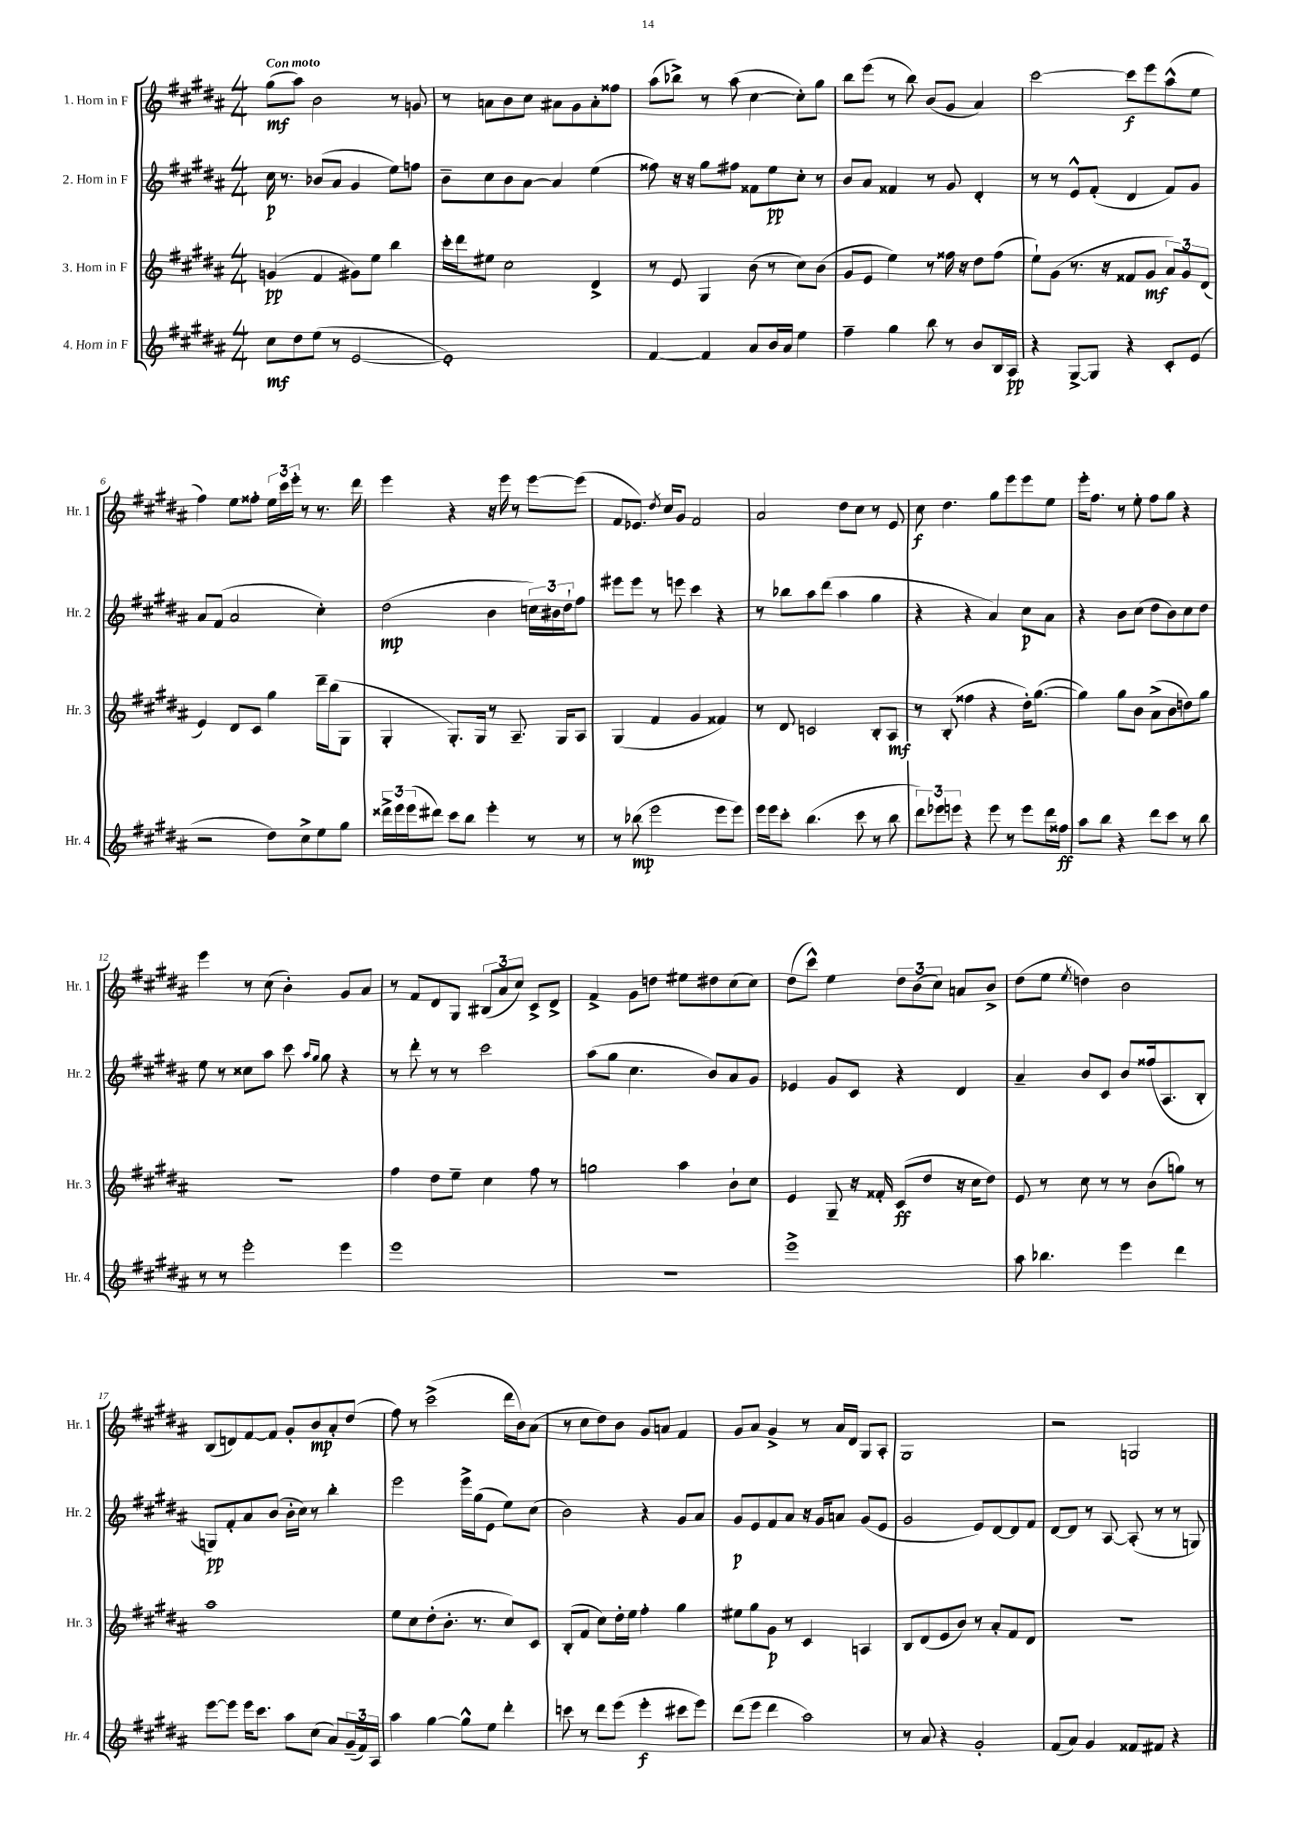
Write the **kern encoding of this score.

**kern	**kern	**kern	**kern
*staff4	*staff3	*staff2	*staff1
*clefG2	*clefG2	*clefG2	*clefG2
*k[f#c#g#d#a#]	*k[f#c#g#d#a#]	*k[f#c#g#d#a#]	*k[f#c#g#d#a#]
*M4/4	*M4/4	*M4/4	*M4/4
8cc#	(4g	16cc#	(8gg#
.	.	8.r	.
8dd#	.	.	8aa#)
(8ee	4f#	(8b-	2b
8r	.	8a#	.
[2e	8g#)	4g#	.
.	8ee	.	.
.	4bb	8ee)	8r
.	.	8ff	8g
=	=	=	=
1e'])	16ccc#'	8b~	8r
.	16ddd#	.	.
.	8ee#	8cc#	8a
.	2cc#	8b	8b
.	.	[8a#	8cc#
.	.	4a#]	8a#
.	.	.	8g#
.	4d#^	(4ee	8a#'
.	.	.	8ff##
=	=	=	=
[4f#	8r	8ff##)	(8aa#
.	8e	16r	8bb-^)
.	.	16r	.
4f#]	4G#	8gg#	8r
.	.	8ff#	(8aa#
8a#	(8b	8f##	[4cc#
16b	8r	8ee	.
16a#	.	.	.
4ee	8cc#)	8cc#'	8cc#'])
.	(8b	8r	8gg#
=	=	=	=
4ff#~	8g#	8b	8bb
.	8e	8a#	(8eee
4gg#	4ee)	4f##	8r
.	.	.	8bb)
8bb	8r	8r	(8b
8r	16ff##	8g#	8g#
.	16r	.	.
8b	8dd#	4d#'	4a#)
16B	(8ff##	.	.
16A#	.	.	.
=	=	=	=
4r	8ee`)	8r	[2ccc#
.	(8g#	8r	.
[8G#^	8.r	8e^^	.
8G#]	.	(8f#'	.
.	16r	.	.
4r	8f##	4d#	8ccc#]
.	8g#	.	8eee
8c#'	12a#)	8f#)	(8aa#^^
.	12g#	.	.
(8e	.	8g#	8ee
.	(12d#	.	.
=	=	=	=
2r	4e)	8a#	4ff#)
.	.	(8f#	.
.	8d#	2a#	8ee
.	8c#	.	8ff##'
8dd#)	4gg#	.	24ee
.	.	.	24ccc#
.	.	.	24eee'
8cc#^	.	.	8r
8ee	16ddd#~	4cc#')	8.r
.	(16bb	.	.
8gg#	8G#	.	.
.	.	.	16ddd#
=	=	=	=
24ddd##^	4G#'	(2dd#	4eee
24eee	.	.	.
(24eee	.	.	.
8ddd#)	.	.	.
8ccc#	8.G#')	.	4r
8bb	.	.	.
.	16G#	.	.
4eee'	8r	4b	16r
.	.	.	16eee
.	8.A#~	.	8r
8r	.	24cc)	[8eee
.	.	24b#	.
.	16G#	.	.
.	.	24dd#`	.
8r	8A#	8ff#	(8eee]
=	=	=	=
8r	(4G#	8eee#	8f#
(8bb-	.	8eee#	8.e-)
2eee	4f#	8r	.
.	.	.	8qdd#
.	.	.	16cc#
.	.	8eee	8g#
.	4g#	4ccc#	2f#
8eee	4f##)	4r	.
8eee)	.	.	.
=	=	=	=
16eee	8r	8r	2a#
16eee	.	.	.
8ccc#'	8d#	8bb-	.
(4.bb	2c	8aa#	.
.	.	(8ddd#	.
.	.	4aa#	8dd#
8ccc#	.	.	8cc#
8r	8B'	4gg#	8r
8bb	8A#	.	8e
=	=	=	=
12ddd#)	8r	4r	8cc#
12eee-	.	.	.
.	(8B'	.	4.dd#
12eee	.	.	.
4r	4ff##	4r	.
8eee	4r	4a#)	8gg#
8r	.	.	8eee
8eee	16dd#')	8cc#	8eee
.	([8.gg#	.	.
16ddd#	.	8a#	8ee
16ff##	.	.	.
=	=	=	=
8aa#	4gg#])	4r	16eee'
.	.	.	8.ff#
8bb	.	.	.
4r	8gg#	8b	8r
.	8b	(8cc#	8ee'
8ddd#	(8a#^	8dd#	8ff#
8ccc#	8b	8b)	8gg#
8r	8dd)	8cc#	4r
8bb	8gg#	8dd#	.
=	=	=	=
8r	1r	8ee	4eee
8r	.	8r	.
2eee'	.	8cc##	8r
.	.	8aa#	(8cc#
.	.	8ccc#	4b')
.	.	16qqaa#	.
.	.	16qqgg#	.
.	.	8gg#	.
4eee	.	4r	8g#
.	.	.	8a#
=	=	=	=
1eee	4ff#	8r	8r
.	.	8ddd#'	8f#
.	8dd#	8r	8d#
.	8ee~	8r	8G#
.	4cc#	2ccc#	(12B#
.	.	.	12a#
.	.	.	12cc#)
.	8ff#	.	8c#^
.	8r	.	8d#^
=	=	=	=
1r	2gg	(8aa#	4f#^
.	.	8gg#	.
.	.	4.cc#	8g#
.	.	.	8dd
.	4aa#	.	8ee#
.	.	8b)	8dd#
.	8b`	8a#	(8cc#
.	8cc#	8g#	8cc#)
=	=	=	=
1eee^	4e	4e-	(8dd#
.	.	.	8ccc#^^)
.	8G#~	8g#	4ee
.	16r	8c#	.
.	16f##'	.	.
.	(8c#	4r	12dd#
.	.	.	(12b
.	8dd#	.	.
.	.	.	12cc#)
.	16r	4d#	8a
.	16cc#	.	.
.	8dd#)	.	8b^
=	=	=	=
8aa#	8e	4a#~	(8dd#
4.bb-	8r	.	8ee
.	.	.	8qee
.	8cc#	8b	4dd)
.	8r	8c#	.
4eee	8r	8b	2b
.	(8b	(16ff##	.
.	.	8.A#	.
4ddd#	8gg)	.	.
.	8r	8B'	.
=	=	=	=
[8eee	1aa#	8G)	(8B
8eee]	.	8f#'	8d)
16eee	.	8a#	[8f#
8.ccc#	.	.	.
.	.	(8b	8f#]
8aa#	.	16b'	8g#'
.	.	16cc#)	.
(8cc#	.	8r	8b
8a#)	.	4bb'	8a#'
(24g#~	.	.	(8dd#
24f#)	.	.	.
24A#	.	.	.
=	=	=	=
4aa#	8ee	2eee	8ff#)
.	8cc#	.	8r
[4gg#	(8dd#'	.	(2ccc#^
.	8.b'	.	.
8gg#^^]	.	16eee^	.
.	8.r	(16gg#	.
8ee	.	8e	.
4ddd#'	8cc#)	8ee)	16ddd#
.	.	.	16b)
.	8c#	(8cc#	(8a#
=	=	=	=
8ccc	(8B'	2b)	8r
8r	8f#	.	8cc#
8ddd#	8cc#)	.	8dd#)
(8eee	16dd#'	.	8b
.	16ee	.	.
4eee'	4ff#'	4r	8g#
.	.	.	8a
8ccc#	4gg#	8g#	4f#
8eee)	.	8a#	.
=	=	=	=
(8ddd#	8ee#	8g#	8g#
8eee	8gg#	8e	8a#
4ddd#	8g#	8f#	4g#^
.	8r	8a#	.
2aa#)	4c#	16r	8r
.	.	16g#	.
.	.	8a	16a#
.	.	.	16d#
.	4A	(8g#	8G#
.	.	8e	8A#'
=	=	=	=
8r	8B	2g#	1G#
8a#	(8d#	.	.
4r	8e	.	.
.	8b)	.	.
2g#'	8r	8e)	.
.	8a#'	[8d#	.
.	8f#	8d#]	.
.	8d#	8f#	.
=	=	=	=
(8f#	1r	[8d#	2r
8a#)	.	8d#]	.
4g#	.	8r	.
.	.	[8A#	.
8f##	.	(8A#']	2G
8f#	.	8r	.
4r	.	8r	.
.	.	8G)	.
==	==	==	==
*-	*-	*-	*-
